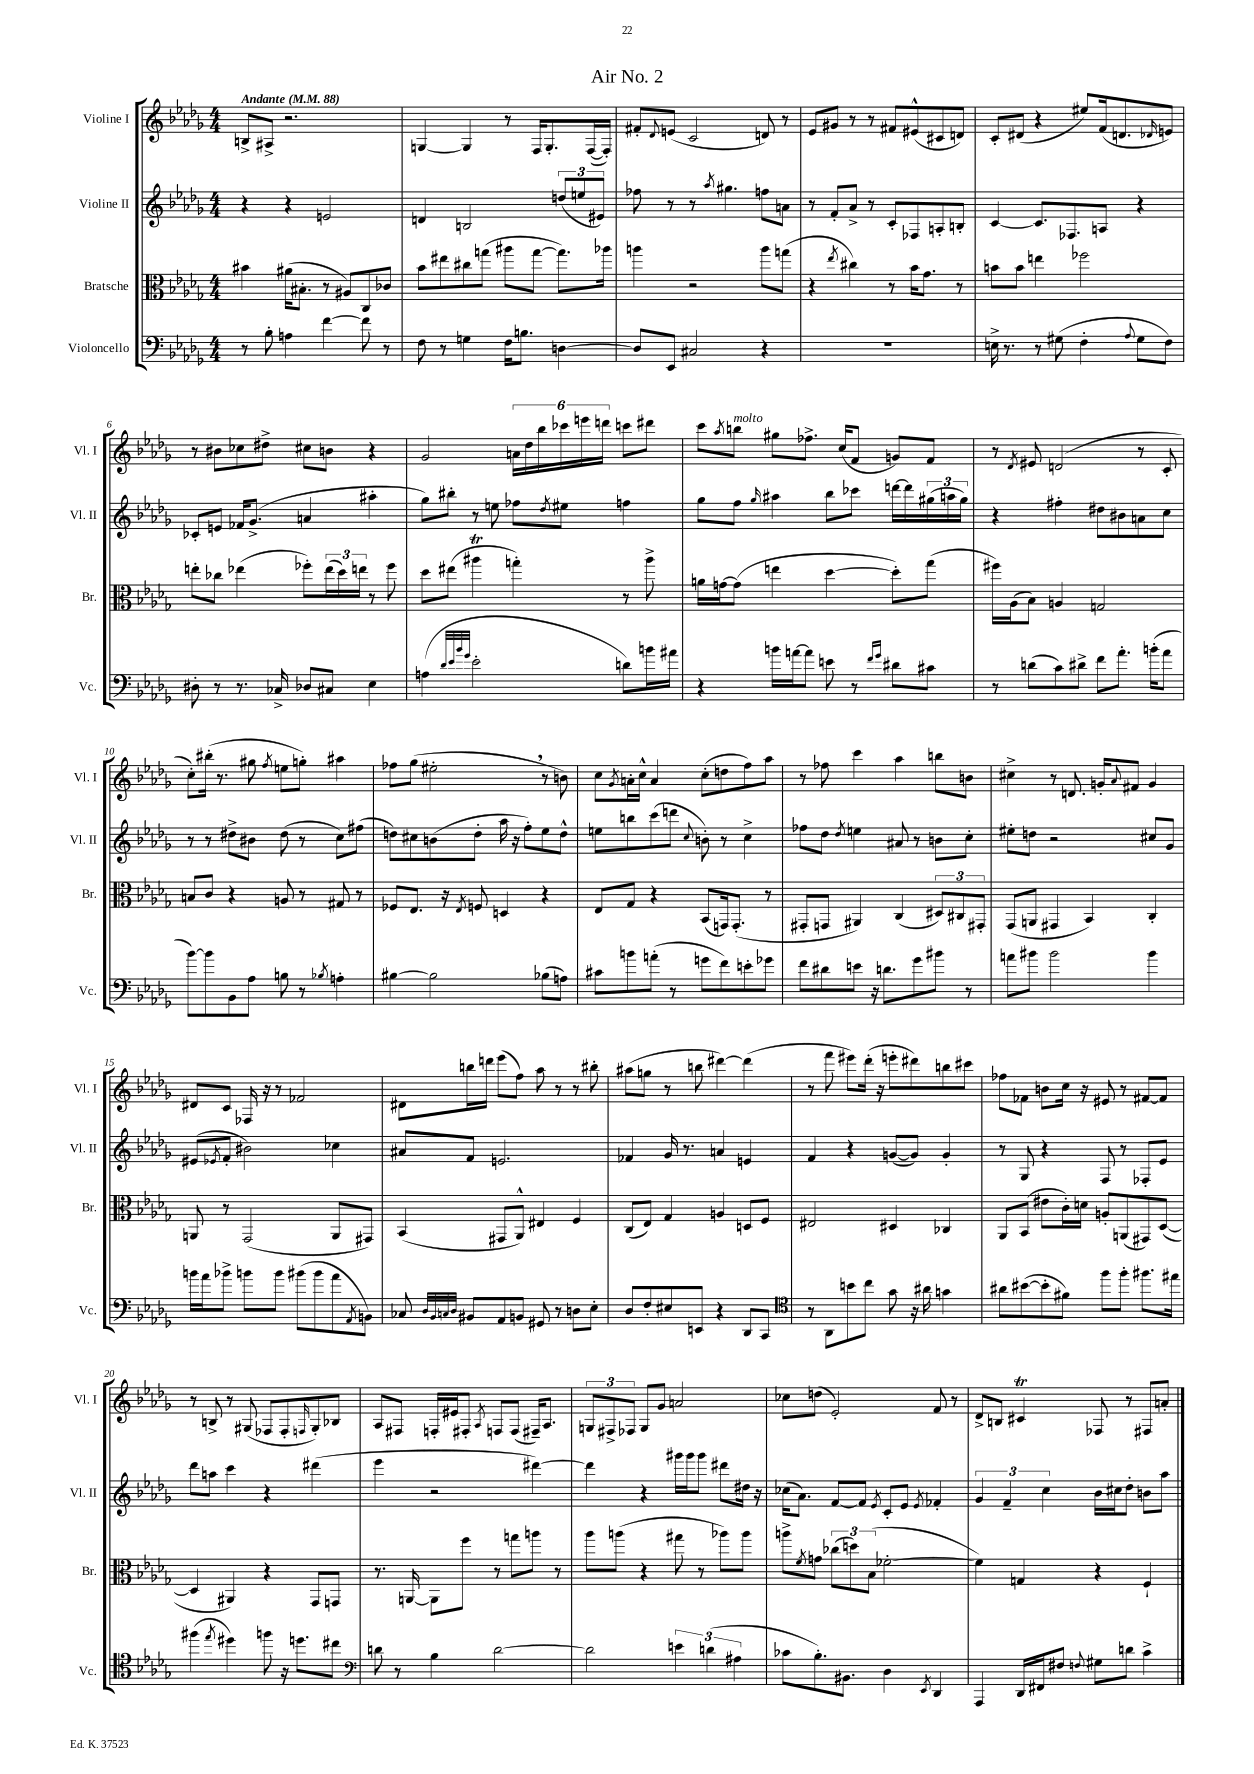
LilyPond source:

\header { title = "Air No. 2" }
<<
\new StaffGroup <<
\new Staff = "s0" \with { instrumentName = "Violine I" shortInstrumentName = "Vl. I" } {
    \clef treble \key des \major \numericTimeSignature \time 4/4 \tempo "Andante" 4 = 88
    b8-> ais8-> r2. |
    g4~ g4 r8 f16 g8.-. f16~( f16-.) |
    fis'8-. \appoggiatura { des'8 } e'8( c'2 d'8) r8 |
    ees'8 gis'8 r8 r8 fis'8 eis'8-^( cis'8 d'8) |
    c'8-. dis'8( r4 eis''8) f'16( d'8. \grace { des'16 } e'8) |
    r8 bis'8 ces''8 dis''8-> cis''8 b'8 r4 |
    ges'2 \tuplet 6/4 { a'16 des''16 bes''16 ces'''16 e'''16 d'''16 } c'''8 dis'''8 |
    c'''8 \acciaccatura { aes''8 } b''8^\markup { \italic "molto" } gis''8 fes''8.-> c''16( f'8 g'8) f'8 |
    r8 \acciaccatura { des'8 } eis'8 d'2( r8 c'8-. |
    c''8-.) bis''16-.( r8. gis''8 \acciaccatura { f''8 } e''8 g''8-.) ais''4 |
    fes''8 ges''8( eis''2-. \breathe r8 b'8) |
    c''8 \acciaccatura { ges'8 } a'16-. c''16-^ a'4 c''8-.( d''8 f''8) aes''8 |
    r8 fes''8 c'''4 aes''4 b''8 b'8 |
    cis''4-> r8 d'8. g'16-. \appoggiatura { aes'8 } fis'8 g'4 |
    dis'8 c'8 fes16 r16 r8 fes'2 |
    dis'8 b''16 d'''16 ees'''8( f''8) aes''8 r8 r8 bis''8-. |
    ais''8( g''8 r8 b''8 dis'''4~) dis'''4( |
    r8 f'''8 eis'''8) des'''16-.( r16 e'''8-. dis'''8) b''8 cis'''8 |
    fes''8 fes'8 b'8 c''16 r16 eis'8 r8 fis'8~ fis'8 |
    r8 b8-> r8 gis8( fes8 fes8-. \grace { f16 } gis8-.) bes8 |
    aes8 fis8 f16-. eis'16 fis8-. \acciaccatura { aes8 } f8 f8( fis16--) aes8. |
    \tuplet 3/2 { g8 fis8-> fes8 } g8 ges'8 a'2 |
    ces''8 d''8( ees'2-.) f'8 r8 |
    des'8-> b8 cis'4\trill fes8 r8 fis8 a'8-. \bar "|." |
}
\new Staff = "s1" \with { instrumentName = "Violine II" shortInstrumentName = "Vl. II" } {
    \clef treble \key des \major \numericTimeSignature \time 4/4
    r4 r4 e'2 |
    d'4 b2 \tuplet 3/2 { d''8( e''8 eis'8) } |
    fes''8 r8 r8 \acciaccatura { aes''8 } gis''4. f''8 a'8 |
    r8 f'8-. aes'8-> r8 c'8-. fes8 a8-. b8-. |
    c'4~ c'8. fes8. a8 r4 |
    ces'8-. e'8 fes'16 ges'8.->( a'4 ais''4-. |
    ges''8) bis''8-. r8 e''8 fes''8 \acciaccatura { des''8 } eis''8 f''4 |
    ges''8 f''8 \grace { ges''16 } ais''4 bes''8 ces'''8 d'''16~ d'''16 \tuplet 3/2 { gis''16( a''16 gis''16) } |
    r4 fis''4-. dis''8 bis'8 a'8 c''8 |
    r8 r8 dis''8-> bis'8 dis''8( r8 c''8) fis''8( |
    d''8) cis''8 b'8( d''8-. aes''16 r16 f''8-.) ees''8 d''8-^ |
    e''8 b''8 c'''8( d'''8 \appoggiatura { c''8 } b'8-.) r8 c''4-> |
    fes''8 des''8 \acciaccatura { des''8 } e''4 ais'8 r8 b'8 c''8-. |
    eis''8-. d''8 r2 cis''8 ges'8 |
    eis'8( \acciaccatura { ees'8 } f'8-. bis'2) ces''4 |
    ais'8 f'8 e'2. |
    fes'4 ges'16 r8. a'4 e'4 |
    f'4 r4 g'8~( g'8) g'4-. |
    r8 ges8 r4 f8 r8 fes8-. ees'8 |
    des'''8 a''8 c'''4 r4 dis'''4( |
    ees'''4 r2 dis'''4~) |
    dis'''4 r4 gis'''16 gis'''16 gis'''8 dis'''8 dis''16 r16 |
    ces''16( aes'8.) f'8~ f'8 \acciaccatura { ees'8 } c'8-. ees'8 \acciaccatura { ees'8 } fes'4-. |
    \tuplet 3/2 { ges'4 f'4-- c''4 } bes'16 cis''16 des''8-. b'8 aes''8 \bar "|." |
}
\new Staff = "s2" \with { instrumentName = "Bratsche" shortInstrumentName = "Br." } {
    \clef alto \key des \major \numericTimeSignature \time 4/4
    bis'4 ais'16( bis8.-. r8 ais8) c8 ces'8 |
    bes'8 eis''8 cis''8 g''8( ais''8 g''8~ g''8.) aes''16 |
    a''4 r2 a''8 g''8( |
    r4 \acciaccatura { ees''8 } cis''4) r8 bes'16 ges'8. r8 |
    b'8 b'8 e''4 fes''2 |
    e''8-. ces''8 ees''4( fes''8-.) \tuplet 3/2 { ees''16( des''16) e''16 } r8 fes''8 |
    des''8 eis''8( ais''4\trill g''4-.) r8 ais''8-> |
    a'16 g'16~ g'8( e''4 des''4~ des''8-.) ges''8( |
    fis''16) aes16( bes8) a4 g2 |
    b8 c'8 r4 a8 r8 gis8 r8 |
    fes8 ees8. r16 \acciaccatura { ees8 } f8 d4 r4 |
    ees8 ges8 r4 bes,8( g,16) g,8.-.( r8 |
    gis,8-. g,8 ais,4) c4( \tuplet 3/2 { dis8) cis8 gis,8-. } |
    ges,8( a,8 gis,4 bes,4) c4-. |
    a,8 r8 ges,2( a,8 gis,8) |
    bes,4( gis,8 aes,8-^) eis4 f4 |
    c8( ees8) ges4 a4 d8 f8 |
    eis2 dis4 ces4 |
    aes,8 bes,8( eis'8 c'16-.) d'16 a8-. a,8( gis,8) des8~( |
    des4 ais,4) r4 ges,8 g,8 |
    r8. a,16~ a,8 f''8 r8 g''8 a''8 r8 |
    aes''8 a''8( r4 gis''8 r8 aes''8) aes''8 |
    a''8-> \acciaccatura { f'8 } g'8 \tuplet 3/2 { ces''8( d''8) bes8( } fes'2~-. |
    fes'4) g4 r4 f4-! \bar "|." |
}
\new Staff = "s3" \with { instrumentName = "Violoncello" shortInstrumentName = "Vc." } {
    \clef bass \key des \major \numericTimeSignature \time 4/4
    r8 bes8-. a4 f'4~ f'8 r8 |
    f8 r8 g4 f16 b8. d4~ |
    d8 ees,8 cis2 r4 |
    R1 |
    e16-> r8. r8 gis8( f4-. \appoggiatura { aes8 } gis8 f8) |
    dis8-. r8 r8. ces16-> des8 cis8 ees4 |
    a4( \grace { des'32 ees'32 bes'32 ges'32 } ees'2-. d'8) b'16 ais'16 |
    r4 b'16 a'16~ a'8 e'8 r8 \grace { f'16 ges'16 } dis'8 cis'8 |
    r8 d'8( c'8) dis'8-> f'8 aes'8.-. b'16-.( aes'8 |
    bes'8~) bes'8 bes,8 aes8 b8 r8 \acciaccatura { bes8 } a4-. |
    bis4~ bis2 bes8( a8) |
    cis'8 b'8 a'8-.( r8 g'8 f'8) e'8-. ges'8 |
    f'8 dis'8 e'8 r16 d'8. ges'8 bis'8 r8 |
    a'8 bis'8 bis'2 bis'4 |
    b'16 aes'16 bes'8-> b'8 b'8 bis'8( bis'8 aes'8 \acciaccatura { aes,8 } b,8) |
    ces8 \grace { des32 bes,32 c32 des32 } bis,8 aes,8 b,8 gis,8 r8 d8 ees8-. |
    des8 f8-. eis8 e,8 r4 des,8 c,8 |
    \clef tenor r8 aes,8 b'8 c''8 ges'8 r16 ais'16 g'4 |
    ais'8 bis'8~( bis'8-. fis'8) f''8 f''8-. fis''8. eis''16 |
    fis''4( \acciaccatura { ees''8 } dis''4) f''8 r16 d''8. cis''8 |
    \clef bass d'8 r8 bes4 d'2~ |
    d'2 \tuplet 3/2 { e'4 d'4( ais4 } |
    ces'8 bes8.-.) bis,8. des4 \acciaccatura { ees,8 } des,4 |
    aes,,4 des,16 fis,16 fis8 \appoggiatura { f8 } gis8 d'8 c'4-> \bar "|." |
}
>>
>>
